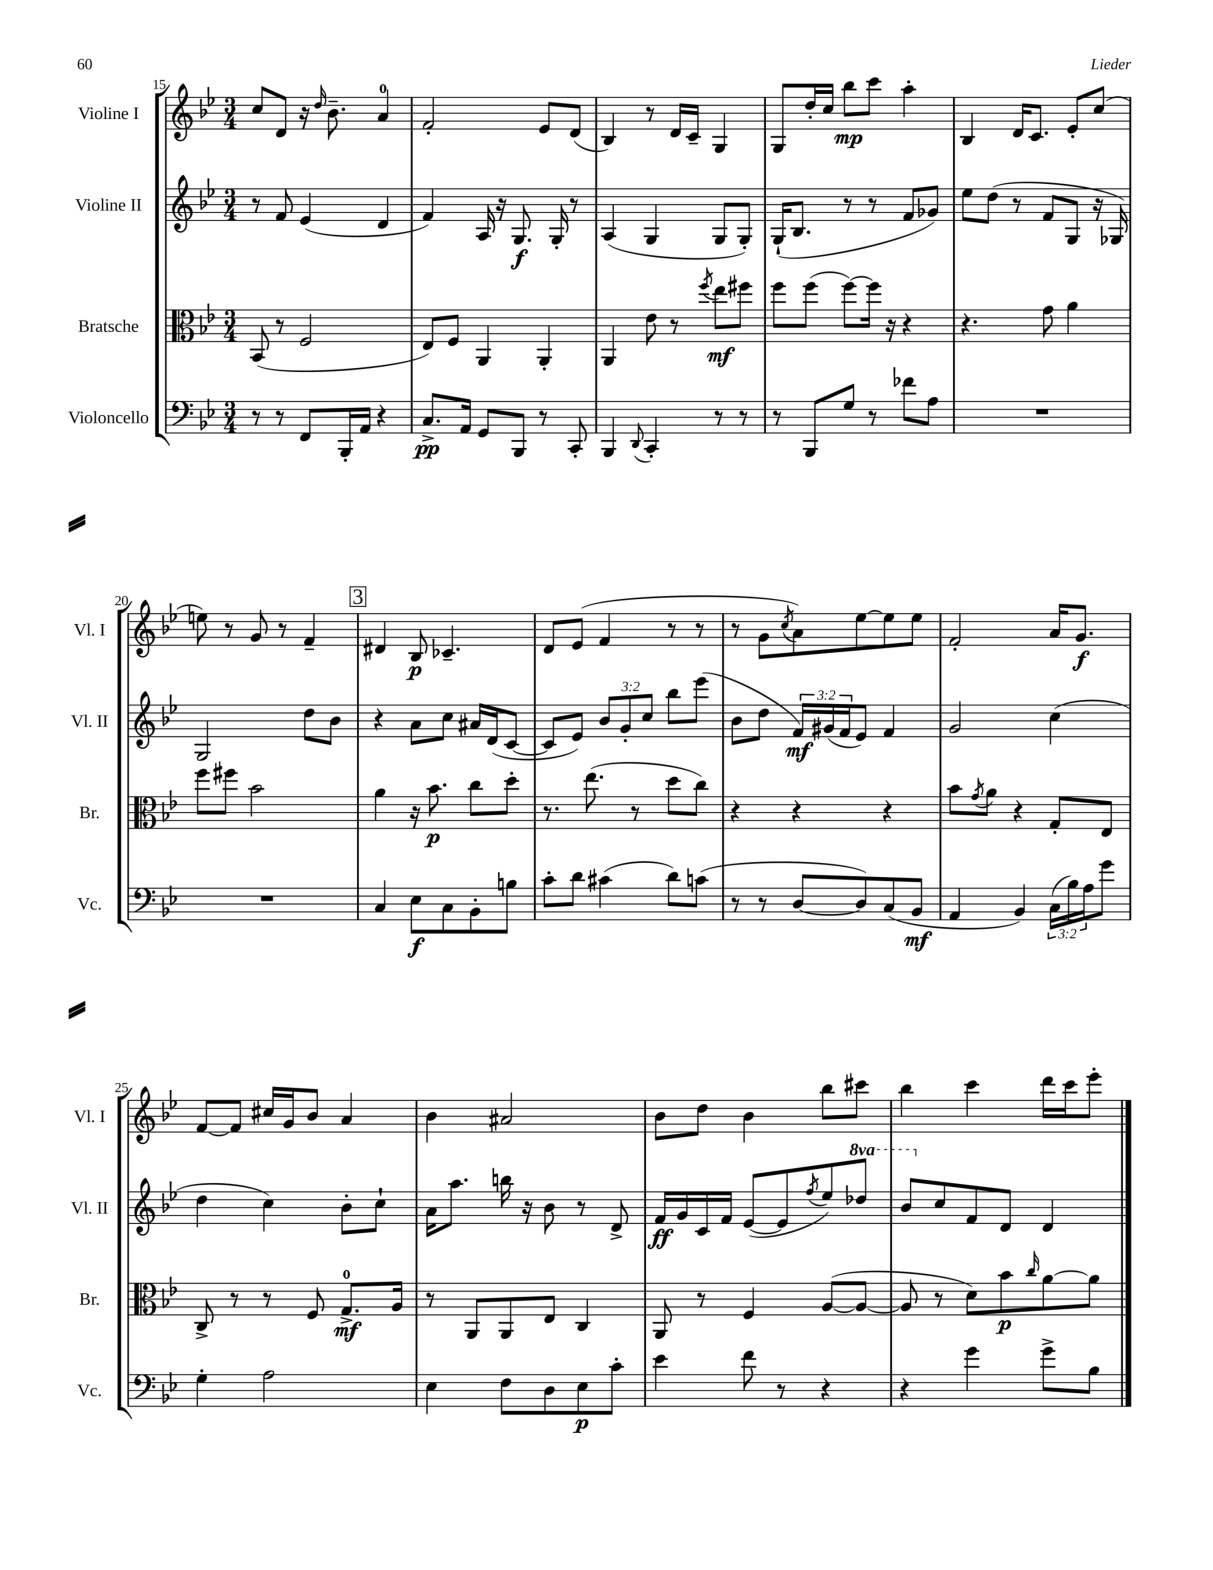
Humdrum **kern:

**kern	**dynam	**kern	**dynam	**kern	**dynam	**kern	**dynam
*part4	*part4	*part3	*part3	*part2	*part2	*part1	*part1
*staff4	*staff4	*staff3	*staff3	*staff2	*staff2	*staff1	*staff1
*I"Violoncello	*	*I"Bratsche	*	*I"Violine II	*	*I"Violine I	*
*I'Vc.	*	*I'Br.	*	*I'Vl. II	*	*I'Vl. I	*
*clefF4	*	*clefC3	*	*clefG2	*	*clefG2	*
*k[b-e-]	*	*k[b-e-]	*	*k[b-e-]	*	*k[b-e-]	*
*M3/4	*	*M3/4	*	*M3/4	*	*M3/4	*
=15	=15	=15	=15	=15	=15	=15	=15
8r	.	(8BB-/	.	8r	.	8cc/L	.
8r	.	8r	.	8f/	.	8d/J	.
8FF/L	.	2F/	.	(4e-/	.	16r	.
.	.	.	.	.	.	16qqdd/	.
.	.	.	.	.	.	8.b-~\	.
16BBB-'/L	.	.	.	.	.	.	.
16AA/JJ	.	.	.	.	.	.	.
4r	.	.	.	4d/	.	4a/	.
=16	=16	=16	=16	=16	=16	=16	=16
8.C^/L	pp	8E-/L)	.	4f/)	.	2f'/	.
.	.	8F/J	.	.	.	.	.
16AA/Jk	.	.	.	.	.	.	.
8GG/L	.	4AA/	.	16A/	.	.	.
.	.	.	.	16r	.	.	.
8BBB-/J	.	.	.	8.G/	f	.	.
8r	.	4AA'/	.	.	.	8e-/L	.
.	.	.	.	16G'/	.	.	.
8CC'/	.	.	.	8r	.	(8d/J	.
=17	=17	=17	=17	=17	=17	=17	=17
4BBB-/	.	4AA/	.	(4A/	.	4B-/)	.
8qqDD/	.	.	.	.	.	.	.
4CC'/	.	8e-\	.	4G/	.	8r	.
.	.	8r	.	.	.	16d/LL	.
.	.	.	.	.	.	16c~/JJ	.
.	.	8qff/	.	.	.	.	.
8r	.	8ee-\L	mf	8G/L	.	4G/	.
8r	.	8ff#X\J	.	8G'/J)	.	.	.
=18	=18	=18	=18	=18	=18	=18	=18
8r	.	8ff\L	.	(16G`/KL	.	8G/L	.
.	.	.	.	8.B-/J	.	.	.
8BBB-/L	.	(8ff\J	.	.	.	16dd'/L	.
.	.	.	.	.	.	16cc/JJ	.
8G/J	.	[8ff\L)	.	8r	.	8bb-\L	mp
8r	.	16ff\Jk]	.	8r	.	8ccc\J	.
.	.	16r	.	.	.	.	.
8f-X\L	.	4r	.	8f/L	.	4aa'\	.
8A\J	.	.	.	8g-X/J)	.	.	.
=19	=19	=19	=19	=19	=19	=19	=19
2.r	.	4.r	.	8ee-\L	.	4B-/	.
.	.	.	.	(8dd\J	.	.	.
.	.	.	.	8r	.	16d/KL	.
.	.	.	.	.	.	8.c/J	.
.	.	8g\	.	8f/L	.	.	.
.	.	4a\	.	8G/J	.	8e-'/L	.
.	.	.	.	16r	.	(8cc/J	.
.	.	.	.	16G-X/)	.	.	.
!!LO:LB:g=z
=20	=20	=20	=20	=20	=20	=20	=20
2.r	.	8ff\L	.	2G/	.	8een\)	.
.	.	8ff#X\J	.	.	.	8r	.
.	.	2b-\	.	.	.	8g/	.
.	.	.	.	.	.	8r	.
.	.	.	.	8dd\L	.	4f~/	.
.	.	.	.	8b-\J	.	.	.
!!LO:REH:place=s1:t=3
=21	=21	=21	=21	=21	=21	=21	=21
4C/	.	4a\	.	4r	.	4d#X/	.
8E-\L	f	16r	.	8a\L	.	8B-/	p
.	.	8.b-\	p	.	.	.	.
8C\	.	.	.	8cc\J	.	4.c-X~/	.
8BB-'\	.	8cc\L	.	16a#X/LL	.	.	.
.	.	.	.	(16d/J	.	.	.
8Bn\J	.	8dd'\J	.	[8c/J	.	.	.
=22	=22	=22	=22	=22	=22	=22	=22
8c'\L	.	8.r	.	8c/L]	.	8d/L	.
8d\J	.	.	.	8e-/J)	.	(8e-/J	.
.	.	(8.ee-\	.	.	.	.	.
(4c#X\	.	.	.	12b-/L	.	4f/	.
.	.	.	.	12g'/	.	.	.
.	.	8r	.	.	.	.	.
.	.	.	.	12cc/J	.	.	.
8d\L)	.	8dd\L	.	8bb-\L	.	8r	.
(8cn\J	.	8cc\J)	.	(8eee-\J	.	8r	.
=23	=23	=23	=23	=23	=23	=23	=23
8r	.	4r	.	8b-\L	.	8r	.
8r	.	.	.	8dd\J	.	8g\L	.
.	.	.	.	.	.	8qcc/	.
[8D/L	.	4r	.	24f/LL)	mf	8a\)	.
.	.	.	.	(24g#X/	.	.	.
.	.	.	.	24f/J	.	.	.
8D/])	.	.	.	8e-/J)	.	[8ee-\	.
(8C/	.	4r	.	4f/	.	8ee-\]	.
8BB-/J	mf	.	.	.	.	8ee-\J	.
=24	=24	=24	=24	=24	=24	=24	=24
4AA/	.	8b-\L	.	2g/	.	2f'/	.
.	.	8qg/	.	.	.	.	.
.	.	8a\J	.	.	.	.	.
4BB-/)	.	4r	.	.	.	.	.
(24C\LL	.	8G'/L	.	(4cc\	.	16a/KL	.
24B-\)	.	.	.	.	.	.	.
.	.	.	.	.	.	8.g/J	f
24A\J	.	.	.	.	.	.	.
8g\J	.	8E-/J	.	.	.	.	.
!!LO:LB:g=z
=25	=25	=25	=25	=25	=25	=25	=25
4G'\	.	8C^/	.	4dd\	.	[8f/L	.
.	.	8r	.	.	.	8f/J]	.
2A\	.	8r	.	4cc\)	.	16cc#X/LL	.
.	.	.	.	.	.	16g/J	.
.	.	8F/	.	.	.	8b-/J	.
.	.	8.G^/L	mf	8b-'\L	.	4a/	.
.	.	.	.	8cc`\J	.	.	.
.	.	16A/Jk	.	.	.	.	.
=26	=26	=26	=26	=26	=26	=26	=26
4E-\	.	8r	.	16a\KL	.	4b-\	.
.	.	.	.	8.aa\J	.	.	.
.	.	8AA/L	.	.	.	.	.
8F\L	.	8AA/	.	16bbn\	.	2a#X/	.
.	.	.	.	16r	.	.	.
8D\	.	8E-/J	.	8b-\	.	.	.
8E-\	p	4C/	.	8r	.	.	.
8c'\J	.	.	.	8d^/	.	.	.
=27	=27	=27	=27	=27	=27	=27	=27
4e-\	.	8AA/	.	16f/LL	ff	8b-\L	.
.	.	.	.	16g/	.	.	.
.	.	8r	.	16c/	.	8dd\J	.
.	.	.	.	16f/JJ	.	.	.
8f\	.	4F/	.	([8e-/L	.	4b-\	.
8r	.	.	.	8e-/]	.	.	.
.	.	.	.	8qff/	.	.	.
4r	.	([8A/L	.	8ee-/)	.	8bb-\L	.
*	*	*	*	*8va	*	*	*
.	.	8A/J_	.	8ddd-X/J	.	8ccc#X\J	.
=28	=28	=28	=28	=28	=28	=28	=28
4r	.	8A/]	.	8bb-/L	.	4bb-\	.
*	*	*	*	*X8va	*	*	*
.	.	8r	.	8cc/	.	.	.
4g\	.	8d\L)	.	8f/	.	4ccc\	.
.	.	8b-\	p	8d/J	.	.	.
.	.	16qqcc/	.	.	.	.	.
8g^\L	.	[8a\	.	4d/	.	16ddd\LL	.
.	.	.	.	.	.	16ccc\J	.
8B-\J	.	8a\J]	.	.	.	8eee-'\J	.
==	==	==	==	==	==	==	==
*-	*-	*-	*-	*-	*-	*-	*-
